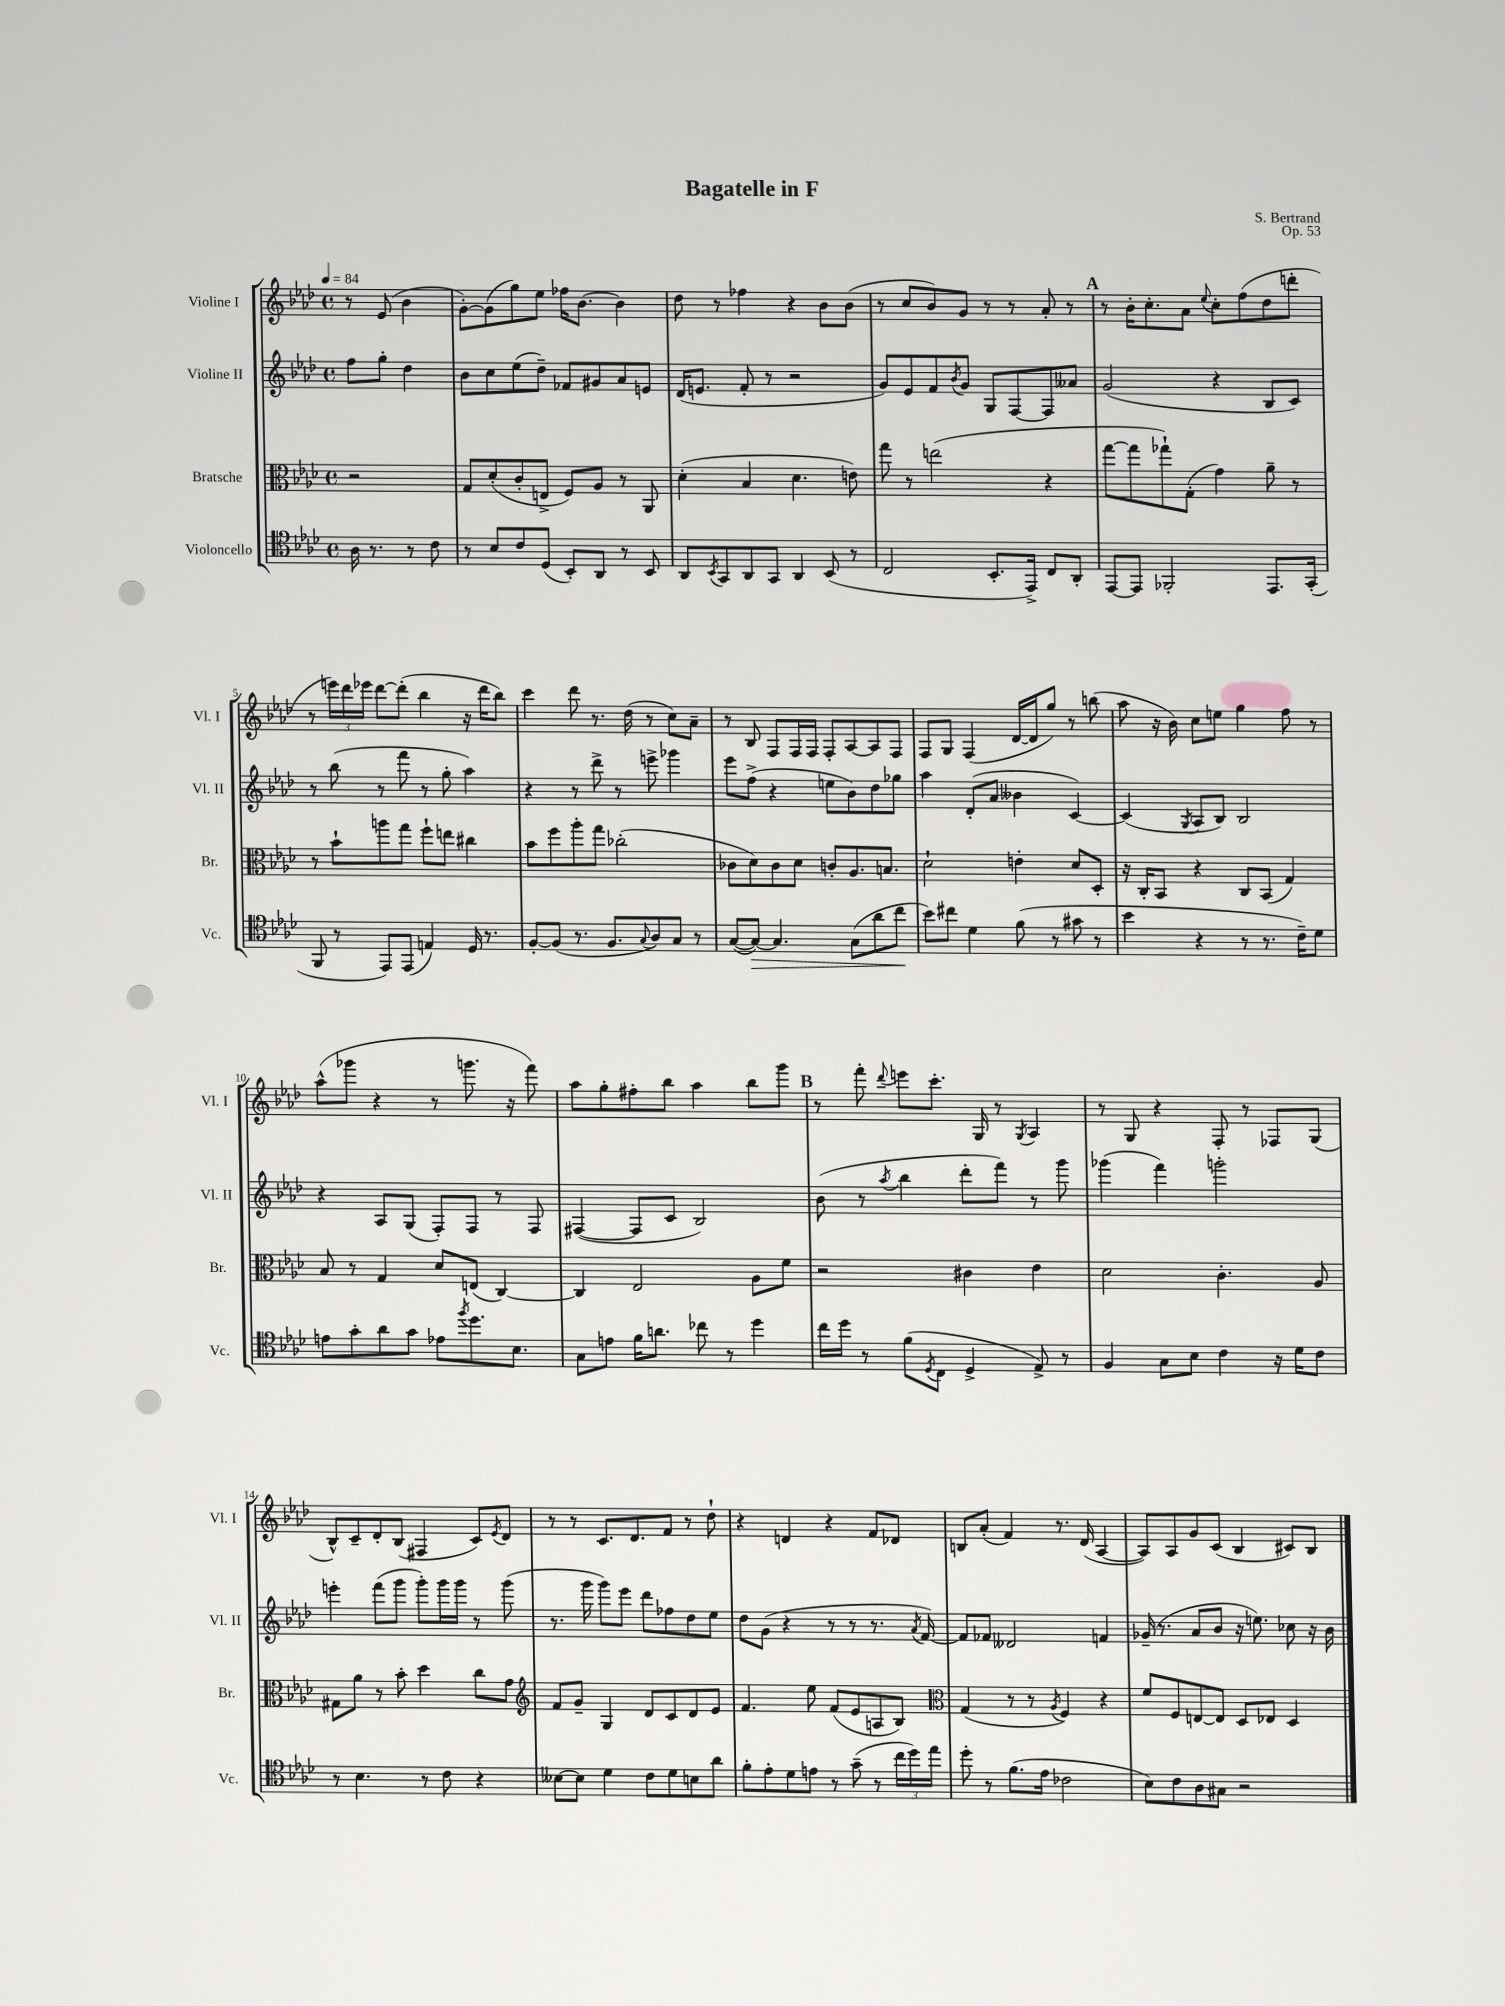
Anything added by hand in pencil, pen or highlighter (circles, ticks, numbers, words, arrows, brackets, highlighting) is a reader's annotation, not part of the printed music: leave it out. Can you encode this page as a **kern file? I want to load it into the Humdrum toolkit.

**kern	**dynam	**kern	**kern	**kern
*part4	*part4	*part3	*part2	*part1
*staff4	*staff4	*staff3	*staff2	*staff1
*I"Violoncello	*	*I"Bratsche	*I"Violine II	*I"Violine I
*I'Vc.	*	*I'Br.	*I'Vl. II	*I'Vl. I
*clefC4	*	*clefC3	*clefG2	*clefG2
*k[b-e-a-d-]	*	*k[b-e-a-d-]	*k[b-e-a-d-]	*k[b-e-a-d-]
*M4/4	*	*M4/4	*M4/4	*M4/4
*met(c)	*	*met(c)	*met(c)	*met(c)
*MM84	*	*MM84	*MM84	*MM84
=	=	=	=	=
16A-\	.	2r	8ff\L	8r
8.r	.	.	.	.
.	.	.	8gg'\J	(8e-/
8r	.	.	4dd-\	4b-\
8c\	.	.	.	.
=1	=1	=1	=1	=1
8r	.	8G/L	8b-\L	[8g'\L)
8B-/L	.	(8d-'/	8cc\	(8g\]
8c/	.	8c'/	(8ee-\	8gg\)
(8D-/J	.	8En^/J	8dd-~\J)	8ee-\J
8BB-'/L)	.	8F/L)	8f-X/L	16ff-X\KL
.	.	.	.	[8.b-\J
8AA-/J	.	8A-/J	8g#X/	.
8r	.	8r	8a-/	4b-\]
8BB-/	.	8AA-/	8en/J	.
=2	=2	=2	=2	=2
8AA-/L	.	(4d-'\	(16d-/KL	8dd-\
.	.	.	8.en/J	.
8qBB-/	.	.	.	.
8GG/	.	.	.	8r
8AA-/	.	4B-/	8f'/	4ff-X\
8GG/J	.	.	8r	.
4AA-/	.	4.d-\	2r	4r
(8BB-/	.	.	.	8b-\L
8r	.	8en\)	.	(8b-\J
=3	=3	=3	=3	=3
2C/	.	8gg\	8g/L)	8r
.	.	8r	8e-/	8cc/L
.	.	(2een\	8f/	8b-/)
.	.	.	8qb-/	.
.	.	.	8g/J	8g/J
8.BB-'/L	.	.	8G/L	8r
.	.	.	[8F/	8r
16EE-^/Jk)	.	.	.	.
8C/L	.	4r	8F/]	8a-'/
8AA-'/J	.	.	8a--X/J	8r
!!LO:REH:place=s1:t=A
=4	=4	=4	=4	=4
[8EE-/L	.	[8gg\L	(2g/	8r
8EE-/J]	.	8gg\]	.	16b-'\KL
.	.	.	.	8.cc'\
2FF-X'/	.	8gg-X`\)	.	.
.	.	(8G'\J	.	8a-\J
.	.	.	.	8qqee-/
.	.	4g\)	4r	8cc'\L
.	.	.	.	(8ff\
8.EE-/L	.	8a-~\	8B-/L	8dd-\
.	.	8r	8c/J)	8dddn'\J
(16GG'/Jk	.	.	.	.
!!LO:LB:g=z
=5	=5	=5	=5	=5
8FF/	.	8r	8r	8r
8r	.	8b-`\L	(8bb-\	24eeen\LL)
.	.	.	.	24ddd-\
.	.	.	.	24eee-X\JJ
8EE-/L)	.	8aan\	8r	[8ddd-\L
(8EE-/J	.	8gg\J	8fff\	(8ddd-'\J]
4En/)	.	8ff`\L	8r	4bb-\
.	.	8een\J	8gg'\	.
16D-/	.	4cc#X\	4aa-\)	16r
8.r	.	.	.	16ddd-\KL
.	.	.	.	8bb-\J)
=6	=6	=6	=6	=6
[8F'/L	.	8b-\L	4r	4ccc\
(8F/J]	.	8ff\	.	.
8.r	.	8aa-'\	8r	8ddd-\
.	.	8gg\J	8ddd-^\	8.r
8.F/L	.	.	.	.
.	.	(2cc-X'\	8r	.
.	.	.	.	(16dd-\
8qqG/	.	.	.	.
8A-/)	.	.	8eeen^\	8r
8G/J	.	.	4ggg-X\	8cc\L)
8r	.	.	.	8a-~\J
=7	=7	=7	=7	=7
([8G/L	.	8c-X\L	8eee-\L	8r
!	!LO:HP:b	!	!	!
8G/J_)	>	8d-\)	(8ff^\J	8B-/
4.G/]	.	8c-\	4r	8F/L
.	.	8d-\J	.	16F/L
.	.	.	.	16F/JJ
.	.	8cn'/L	8een\L	8F'/L
(8G\L	.	8.A-/	8b-\)	[8A-/
8a-\	.	.	8dd-\	8A-/]
.	.	8.Bn/J	.	.
8cc\J	.	.	8gg-X\J	8F/J
.	]	.	.	.
=8	=8	=8	=8	=8
8b-\L)	.	2d-`\	4aa-\	8F/L
8cc#X\J	.	.	.	8G/J
4d-\	.	.	(8d-'/L	(4F/
.	.	.	8a-/J	.
(8f\	.	4en'\	4b--X\	[16d-/LL
.	.	.	.	16d-/J]
8r	.	.	.	8gg/J)
8g#X\	.	8d-/L	[4c/)	8r
8r	.	8D-'/J	.	(8bbn\
=9	=9	=9	=9	=9
4b-\	.	16r	(4c/]	8aa-\
.	.	16C'/KL	.	.
.	.	8BB-/J	.	16r
.	.	.	.	16b-\)
.	.	.	8qG/	.
4r	.	4r	8A-/L	8cc\L
.	.	.	8B-/J)	8een\J
8r	.	8C/L	2B-/	4gg\
8.r	.	(8BB-/J	.	.
.	.	4G/)	.	8ff\
16c~\KL)	.	.	.	.
8d-\J	.	.	.	8r
!!LO:LB:g=z
=10	=10	=10	=10	=10
8en\L	.	8B-/	4r	(8aa-^^\L
8g'\	.	8r	.	8ggg-X\J
8a-\	.	4G/	8A-/L	4r
8g\J	.	.	(8G/J	.
8e-X\L	.	8d-/L	8F'/L)	8r
8qff/	.	.	.	.
8.dd-\	.	(8En/J	8F/J	8.gggn\
.	.	[4C/)	8r	.
8.B-\J	.	.	.	16r
.	.	.	8F/	8fff\)
=11	=11	=11	=11	=11
8G\L	.	4C/]	([4F#X/	8aa-\L
8en\J	.	.	.	8gg'\
16f\KL	.	2E-/	8F#/L]	8ff#X'\
8.an\J	.	.	.	.
.	.	.	8c/J	8bb-\J
8cc-X\	.	.	2B-/)	4aa-\
8r	.	.	.	.
4dd-\	.	8A-\L	.	8bb-\L
.	.	8f\J	.	8ggg\J
!!LO:REH:place=s1:t=B
=12	=12	=12	=12	=12
16cc\LL	.	2r	(8b-\	8r
16dd-\JJ	.	.	.	.
8r	.	.	8r	8fff'\
.	.	.	8qaa-/	8qqddd-/
(8f\L	.	.	4bb-\	8eeen\L
8qD-/	.	.	.	.
8C\J	.	.	.	8.ccc'\J
4D-^/	.	4c#X\	8ddd-'\L	.
.	.	.	.	16G/
.	.	.	8fff\J)	8r
.	.	.	.	8qG/
8E-^/)	.	4e-\	8r	4A-/
8r	.	.	8ggg\	.
=13	=13	=13	=13	=13
4F/	.	2d-\	(4ggg-X\	8r
.	.	.	.	8G/
8G\L	.	.	4fff\)	4r
8B-\J	.	.	.	.
4c\	.	4.c'\	2gggn'\	8F'/
.	.	.	.	8r
16r	.	.	.	8F-X/L
16d-\KL	.	.	.	.
8c\J	.	8A-/	.	(8G/J
!!LO:LB:g=z
=14	=14	=14	=14	=14
8r	.	8G#X\L	4eeen'\	8B-^^/L)
4.B-\	.	8a-\J	.	8c~/
.	.	8r	(8fff\L	8d-'/
.	.	8b-'\	8ggg\J	(8B-/J
8r	.	4dd-\	8ggg'\L)	4F#X/
8c\	.	.	16ggg\L	.
.	.	.	16ggg\JJ	.
4r	.	8cc\L	8r	8c/L)
.	.	.	.	8qe-/
.	.	8g\J	(8ggg\	8d-/J
=15	=15	=15	=15	=15
*	*	*clefG2	*	*
[8B--X\L	.	8f/L	8.r	8r
8B--\J]	.	8g~/J	.	8r
.	.	.	16ggg\	.
4d-\	.	4G/	8ggg\L)	8.c/L
.	.	.	8eee-\J	.
.	.	.	.	8.d-/
8c\L	.	8d-/L	8ddd-\L	.
8d-\	.	8c/	8ff-X\	8f/J
8Bn\	.	8d-/	8dd-\	8r
8a-\J	.	8e-/J	8ee-\J	8dd-`\
=16	=16	=16	=16	=16
8f'\L	.	4.f/	8dd-\L	4r
8e-'\	.	.	(8g\J	.
8d-\	.	.	4r	4dn/
8en\J	.	8ee-\	.	.
8r	.	(8f/L	8r	4r
(8g~\	.	8e-/	8r	.
8r	.	8An/	8.r	8f/L
24cc\LL	.	8B-/J)	.	8d-X/J
24dd-\)	.	.	.	.
.	.	.	8qa-/	.
.	.	.	[16f/)	.
24ee-\JJ	.	.	.	.
=17	=17	=17	=17	=17
*	*	*clefC3	*	*
8dd-'\	.	(4G/	8f/L]	8Bn/L
8r	.	.	8f-X/J	(8a-'/J
(8.f\L	.	8r	2d--X/	4f/)
.	.	8r	.	.
16e-\Jk	.	.	.	.
.	.	8qA-/	.	.
2c-X\	.	4F/)	.	8.r
.	.	.	.	(16d-/
.	.	4r	4fn/	[4A-/
=18	=18	=18	=18	=18
8B-\L)	.	8f/L	(16g-X~/	8A-/L])
.	.	.	8.r	.
8c\	.	8F/	.	8A-/
8A-\	.	[8En/	8a-/L	8g/
8G#X\J	.	8E/J]	8b-/J	(8c/J
2r	.	8D-/L	16r	4B-/
.	.	.	8.een\)	.
.	.	8E-X/J	.	.
.	.	4D-/	8cc-X\	8c#X/L)
.	.	.	16r	8B-/J
.	.	.	16b-\	.
==	==	==	==	==
*-	*-	*-	*-	*-
